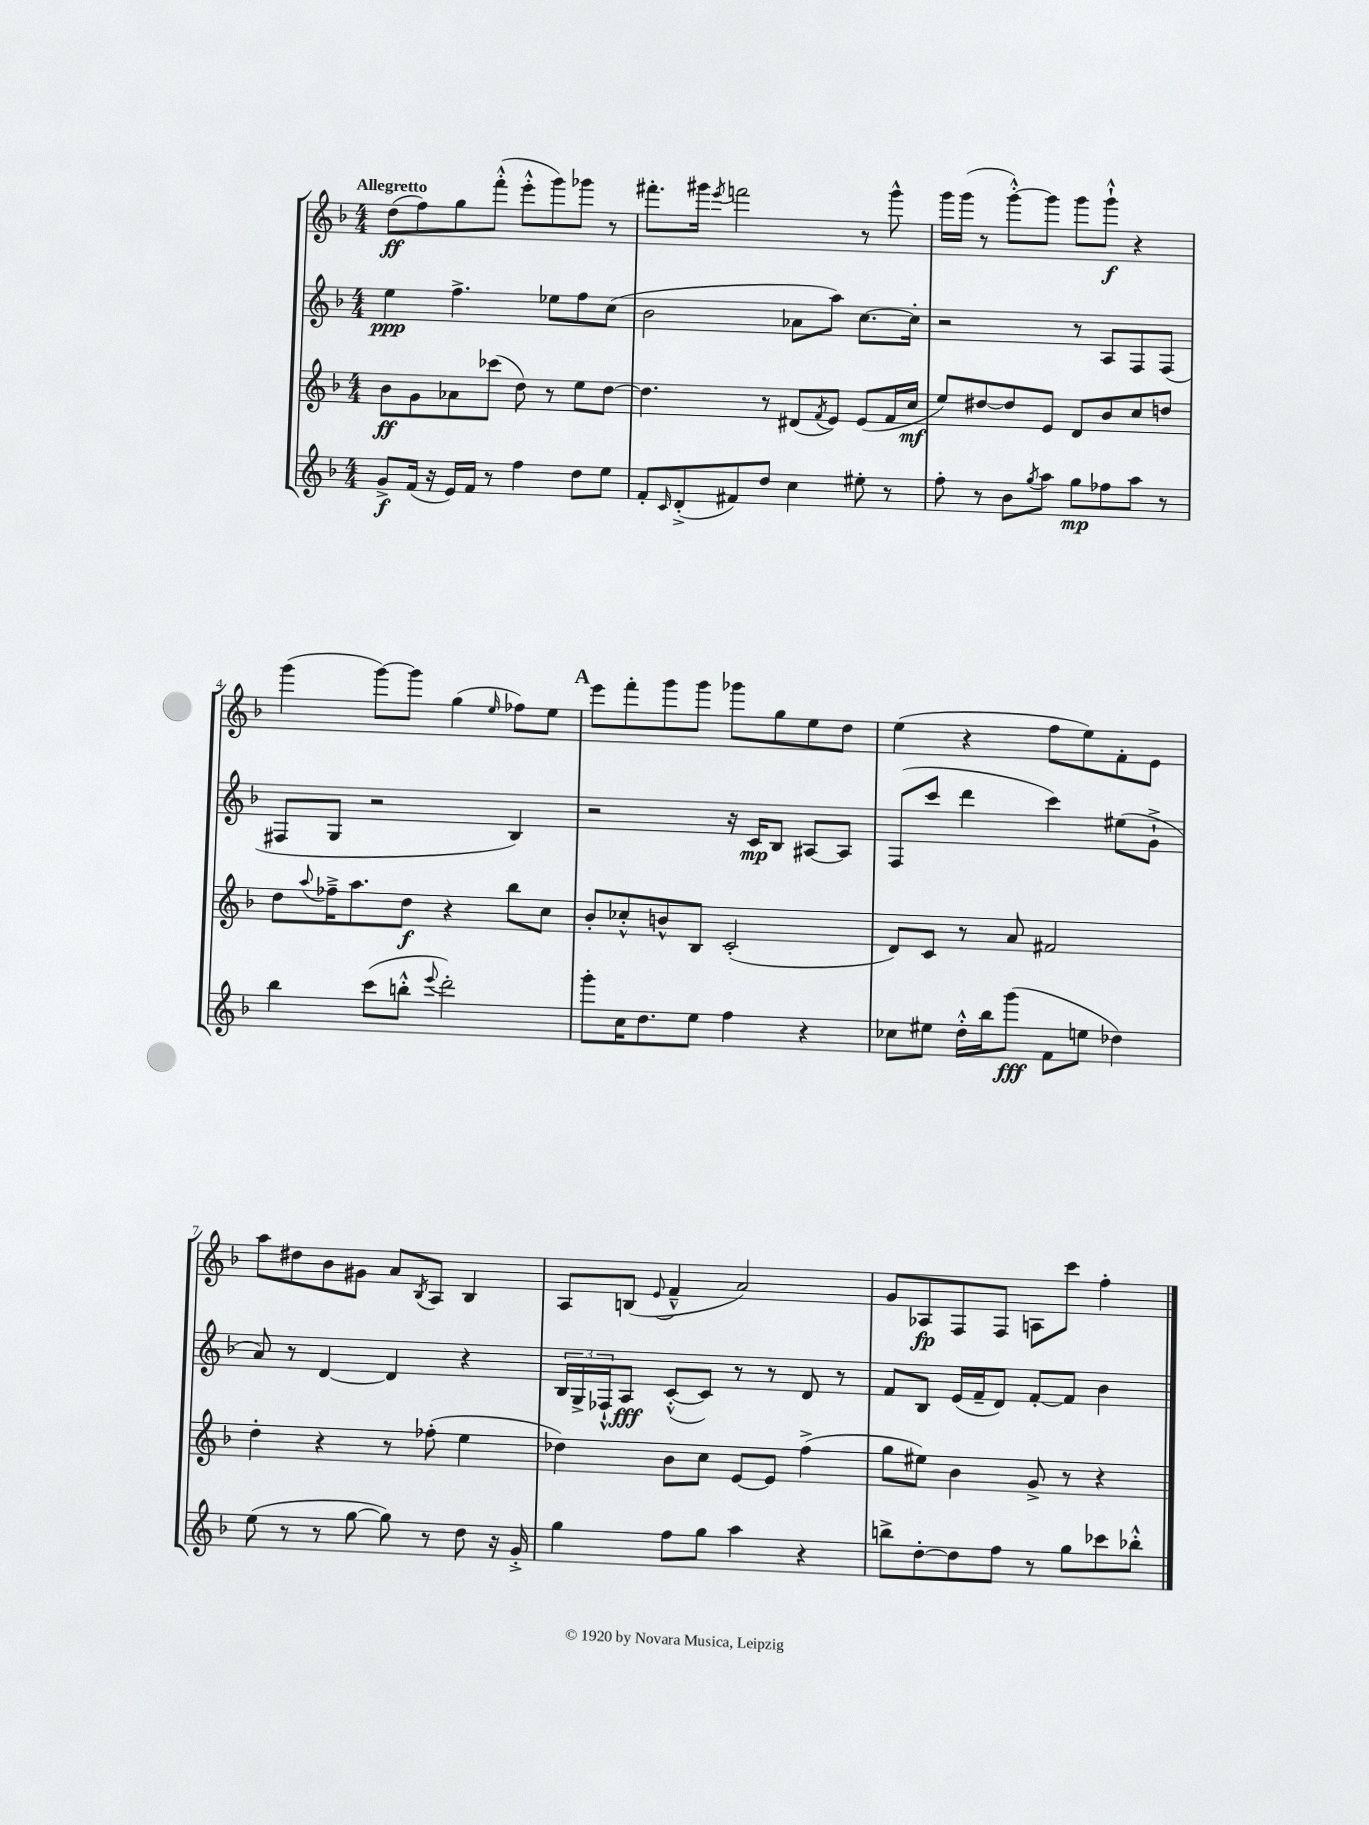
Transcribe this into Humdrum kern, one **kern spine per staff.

**kern	**kern	**kern	**kern
*staff4	*staff3	*staff2	*staff1
*clefG2	*clefG2	*clefG2	*clefG2
*k[b-]	*k[b-]	*k[b-]	*k[b-]
*M4/4	*M4/4	*M4/4	*M4/4
8g^/L	8b-\L	4ee\	(8dd\L
(16f/Jk	8g\	.	8ff\)
16r	.	.	.
16e/LL)	8a-\	4.ff^\	8gg\
16f/JJ	.	.	.
8r	(8ccc-\J	.	(8fff'^^\J
4ff\	8dd\)	.	8eee'^^\L
.	8r	8ee-\L	8ggg\)
8dd\L	8ee\L	8ff\	8ggg-\J
8ee\J	[8dd\J	(8cc\J	8r
=	=	=	=
8f'/L	4.dd\]	2b-\	8.fff#'\L
16qqc/	.	.	.
(8d'^/	.	.	.
.	.	.	16ggg#\Jk
.	.	.	8qeee/
8f#/)	.	.	2fff\
8dd/J	8r	.	.
4cc\	(8d#/L	8a-\L	.
.	8qf/	.	.
.	8e/J)	8aa\J)	.
8ee#'\	(8e/L	[8.cc\L	8r
8r	16f/L	.	8ggg#^^\
.	16cc/JJ	16cc'\]Jk	.
=	=	=	=
8ff'\	8ee/L)	2r	16ggg\LL
.	.	.	(16ggg\JJ
8r	[8dd#/	.	8r
8b-\L	8dd#/]	.	[8ggg'^^\L)
8qgg/	.	.	.
8aa\J	8e/J	.	8ggg\]J
8gg\L	8d/L	8r	8ggg\L
8ff-\	8b-/	8A/L	8ggg`^^\J
8aa\J	8cc/	8F/	4r
8r	8dd/J	(8F/J	.
=	=	=	=
4bb-\	8dd\L	8F#/L	(4ggg\
.	8qqaa/	.	.
.	16ff-~^\K	8G/J	.
.	8.aa\	.	.
(8ccc\L	.	2r	[8ggg\L)
8bb'^^\J	8dd\J	.	8ggg\]J
8qqeee/	.	.	.
2ddd'\)	4r	.	(4gg\
.	.	.	16qqee/
.	8bb-\L	4B-/)	8ff-\L)
.	8cc\J	.	8ee\J
=	=	=	=
8ggg'\L	8b-'/L	2r	8eee\L
16cc\K	8cc-'^^/	.	8fff'\
8.dd\	.	.	.
.	8b^^/	.	8ggg\
8ee\J	8B-/J	.	8ggg\J
4ff\	(2c'/	16r	8ggg-\L
.	.	16c/LK	.
.	.	8B-/J	8gg\
4r	.	[8A#/L	8ee\
.	.	8A#/]J	8dd\J
=	=	=	=
8cc-\L	8d/L)	(8F/L	(4ee\
8ee#\J	8c/J	8ccc/J	.
16dd'^^\LL	8r	4ddd\	4r
16bb-\J	.	.	.
(8ggg\J	8a/	.	.
8f\L	2f#/	4ccc\)	8ff\L
8ee\J	.	.	8ee\)
4dd-\)	.	(8ee#\L	8f'\
.	.	8g`^\J	8e\J
=	=	=	=
(8ee\	4dd'\	8a/)	8aa\L
8r	.	8r	8dd#\
8r	4r	[4d/	8b-\
[8gg\	.	.	8g#\J
8gg\])	8r	4d/]	8a/L
.	.	.	8qB-/
8r	(8ff-'\	.	8A/J
8dd\	4ee\	4r	4B-/
16r	.	.	.
16g'^/	.	.	.
=	=	=	=
4gg\	4dd-\)	24B-/LL	8A/L
.	.	24G^/	.
.	.	24F-`^^/J	.
.	.	8A/J	(8B/J
.	.	.	8qqe/
8ff\L	8b-\L	([8c'^^/L	4f~^^/
8gg\J	8cc\J	8c/]J)	.
4aa\	[8e/L	8r	2a/)
.	8e/]J	8r	.
4r	(4ff^\	8d/	.
.	.	8r	.
=	=	=	=
8bb^\L	8gg\L	8f/L	8g/L
[8dd'\	8ee#\J)	8B-/J	8A-/
8dd\]	4b-\	(16e/LL	8F/
.	.	16f~/J	.
8ff\J	.	8d/J)	8F/J
8r	8g^/	[8f'/L	8A\L
8gg\L	8r	8f/]J	8ccc\J
8ccc-\	4r	4b-\	4ff'\
8bb-'^^\J	.	.	.
==	==	==	==
*-	*-	*-	*-
